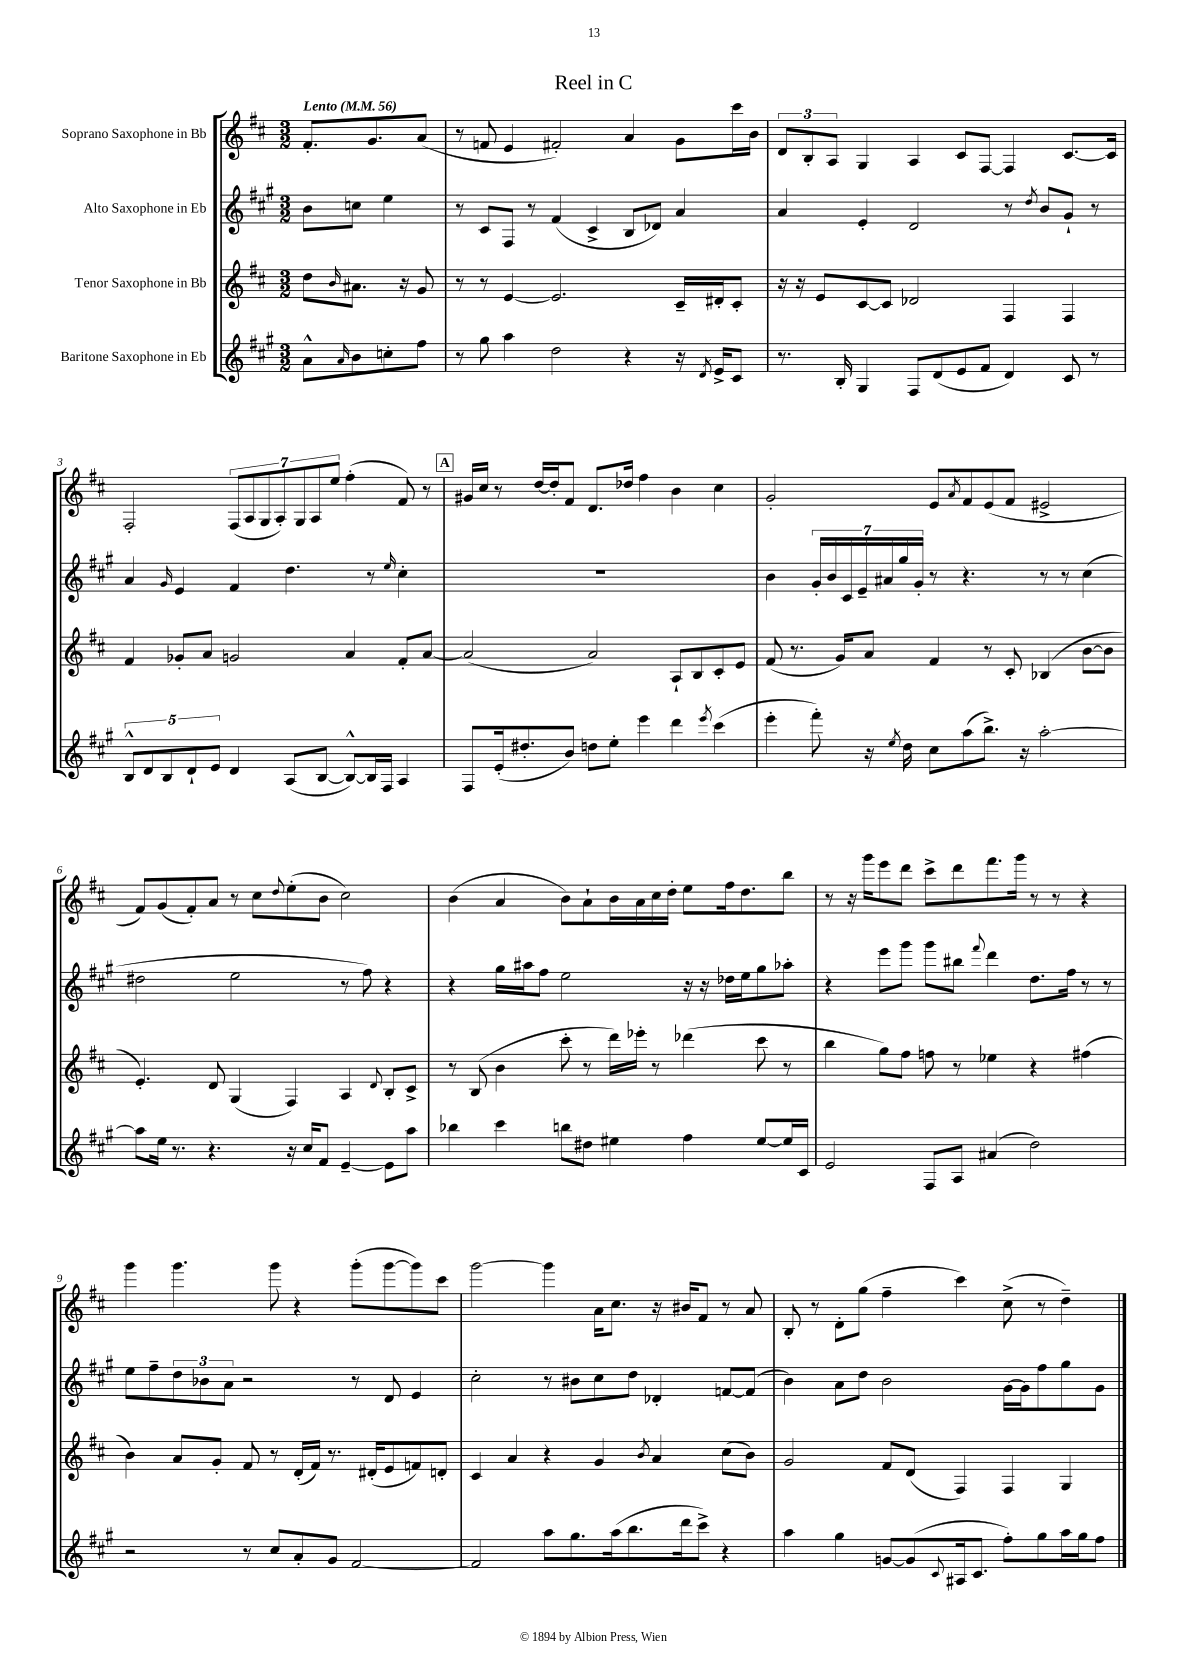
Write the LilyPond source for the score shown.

\header { title = "Reel in C" }
<<
\new StaffGroup <<
\new Staff = "s0" \with { instrumentName = "Soprano Saxophone in Bb" } {
    \clef treble \key d \major \numericTimeSignature \time 3/2 \partial 2 \tempo "Lento" 4 = 56
    fis'8.-. g'8. a'8( |
    r8 f'8 e'4 fis'2-.) a'4 g'8 cis'''16 b'16 |
    \tuplet 3/2 { d'8 b8-. a8 } g4 a4 cis'8 fis8~ fis4 cis'8.~ cis'16 |
    fis2-. \tuplet 7/4 { fis8( a8 g8 a8-.) g8 a8 e''8 } fis''4-.( fis'8) r8 |
    \mark \markup { \box "A" } gis'16 cis''16 r8 d''16~ d''16-. fis'8 d'8. des''16 fis''4 b'4 cis''4 |
    g'2-. e'8 \acciaccatura { a'8 } fis'8 e'8( fis'8 eis'2-> |
    fis'8) g'8( fis'8-.) a'8 r8 cis''8 \appoggiatura { d''8 } e''8-.( b'8 cis''2) |
    b'4( a'4 b'8) a'8-! b'16 a'16 cis''16 d''16-. e''8 fis''16 d''8. b''8 |
    r8 r16 g'''16 e'''8 d'''8 cis'''8-> d'''8 fis'''8. g'''16 r8 r8 r4 |
    g'''4 g'''4. g'''8 r4 g'''8-.( g'''8~ g'''8) cis'''8 |
    g'''2~ g'''4 a'16 cis''8. r16 bis'16 fis'8 r8 a'8 |
    b8-. r8 d'8-. g''8( fis''4-- cis'''4) cis''8->( r8 d''4--) \bar "|." |
}
\new Staff = "s1" \with { instrumentName = "Alto Saxophone in Eb" } {
    \clef treble \key a \major \numericTimeSignature \time 3/2 \partial 2
    b'8 c''8 e''4 |
    r8 cis'8 fis8 r8 fis'4( cis'4-> b8 des'8) a'4 |
    a'4 e'4-. d'2 r8 \acciaccatura { d''8 } b'8 gis'8-! r8 |
    a'4 \grace { gis'16 } e'4 fis'4 d''4. r8 \grace { e''16 } cis''4-. |
    \mark \markup { \box "A" } R1. |
    b'4 \tuplet 7/4 { gis'16-. b'16 cis'16 e'16-- ais'16 gis''16 gis'16-. } r8 r4. r8 r8 cis''4( |
    dis''2 e''2 r8 fis''8) r4 |
    r4 gis''16 ais''16 fis''8 e''2 r16 r16 des''16 e''16 gis''8 aes''8-. |
    r4 e'''8 gis'''8 gis'''8 bis''8 \appoggiatura { fis'''8 } d'''4 d''8. fis''16 r8 r8 |
    e''8 fis''8-- \tuplet 3/2 { d''8 bes'8 a'8 } r2 r8 d'8 e'4 |
    cis''2-. r8 bis'8 cis''8 d''8 des'4-. f'8~ f'8( |
    b'4) a'8 d''8 b'2 gis'16~ gis'16 fis''8 gis''8 gis'8 \bar "|." |
}
\new Staff = "s2" \with { instrumentName = "Tenor Saxophone in Bb" } {
    \clef treble \key d \major \numericTimeSignature \time 3/2 \partial 2
    d''8 \grace { b'16 } ais'8. r16 g'8 |
    r8 r8 e'4~ e'2. cis'16-- dis'16-. cis'8-. |
    r16 r16 e'8 cis'8~ cis'8 des'2 fis4 fis4 |
    fis'4 ges'8-. a'8 g'2 a'4 fis'8-. a'8~ |
    \mark \markup { \box "A" } a'2( a'2) a8-! b8 cis'8-. e'8 |
    fis'8( r8. g'16) a'8 fis'4 r8 cis'8-. bes4( b'8~ b'8 |
    e'4.-.) d'8 g4( fis4) a4 \appoggiatura { d'8 } b8-. cis'8-> |
    r8 b8( b'4 cis'''8-. r8 d'''16) ees'''16-. r8 des'''4( cis'''8 r8 |
    b''4 g''8) fis''8 f''8 r8 ees''4 r4 fis''4( |
    b'4) a'8 g'8-. fis'8 r8 d'16-.( fis'16) r8. dis'16-.( e'8 f'8) d'8-. |
    cis'4 a'4 r4 g'4 \acciaccatura { b'8 } a'4 cis''8( b'8) |
    g'2 fis'8 d'8( fis4) fis4 g4 \bar "|." |
}
\new Staff = "s3" \with { instrumentName = "Baritone Saxophone in Eb" } {
    \clef treble \key a \major \numericTimeSignature \time 3/2 \partial 2
    a'8-^ \grace { a'16 } b'8 c''8-. fis''8 |
    r8 gis''8 a''4 d''2 r4 r16 \acciaccatura { d'8 } e'16-> cis'8 |
    r8. b16-. gis4 fis8 d'8( e'8 fis'8 d'4) cis'8 r8 |
    \tuplet 5/4 { b8-^ d'8 b8 d'8-! e'8 } d'4 a8( b8~ b8~-^) b16 fis16 a4 |
    \mark \markup { \box "A" } fis8 e'16-.( dis''8.-. b'8) d''8 e''8-. e'''4 d'''4 \acciaccatura { e'''8 } cis'''4( |
    e'''4-. fis'''8-.) r16 \acciaccatura { e''8 } d''16 cis''8 a''8( b''8.->) r16 a''2~-. |
    a''8 e''16 r8. r4. r16 cis''16 fis'8 e'4~-- e'8 a''8 |
    bes''4 cis'''4 b''8 dis''8 eis''4 fis''4 eis''8~ eis''16 cis'16 |
    e'2 fis8 a8 ais'4( d''2) |
    r2 r8 cis''8 a'8-. gis'8 fis'2~ |
    fis'2 a''8 gis''8. a''16( b''8. d'''16 cis'''8->) r4 |
    a''4 gis''4 g'8~ g'8( \appoggiatura { cis'8 } ais16 cis'8. fis''8-.) gis''8 a''16 gis''16 fis''8 \bar "|." |
}
>>
>>
